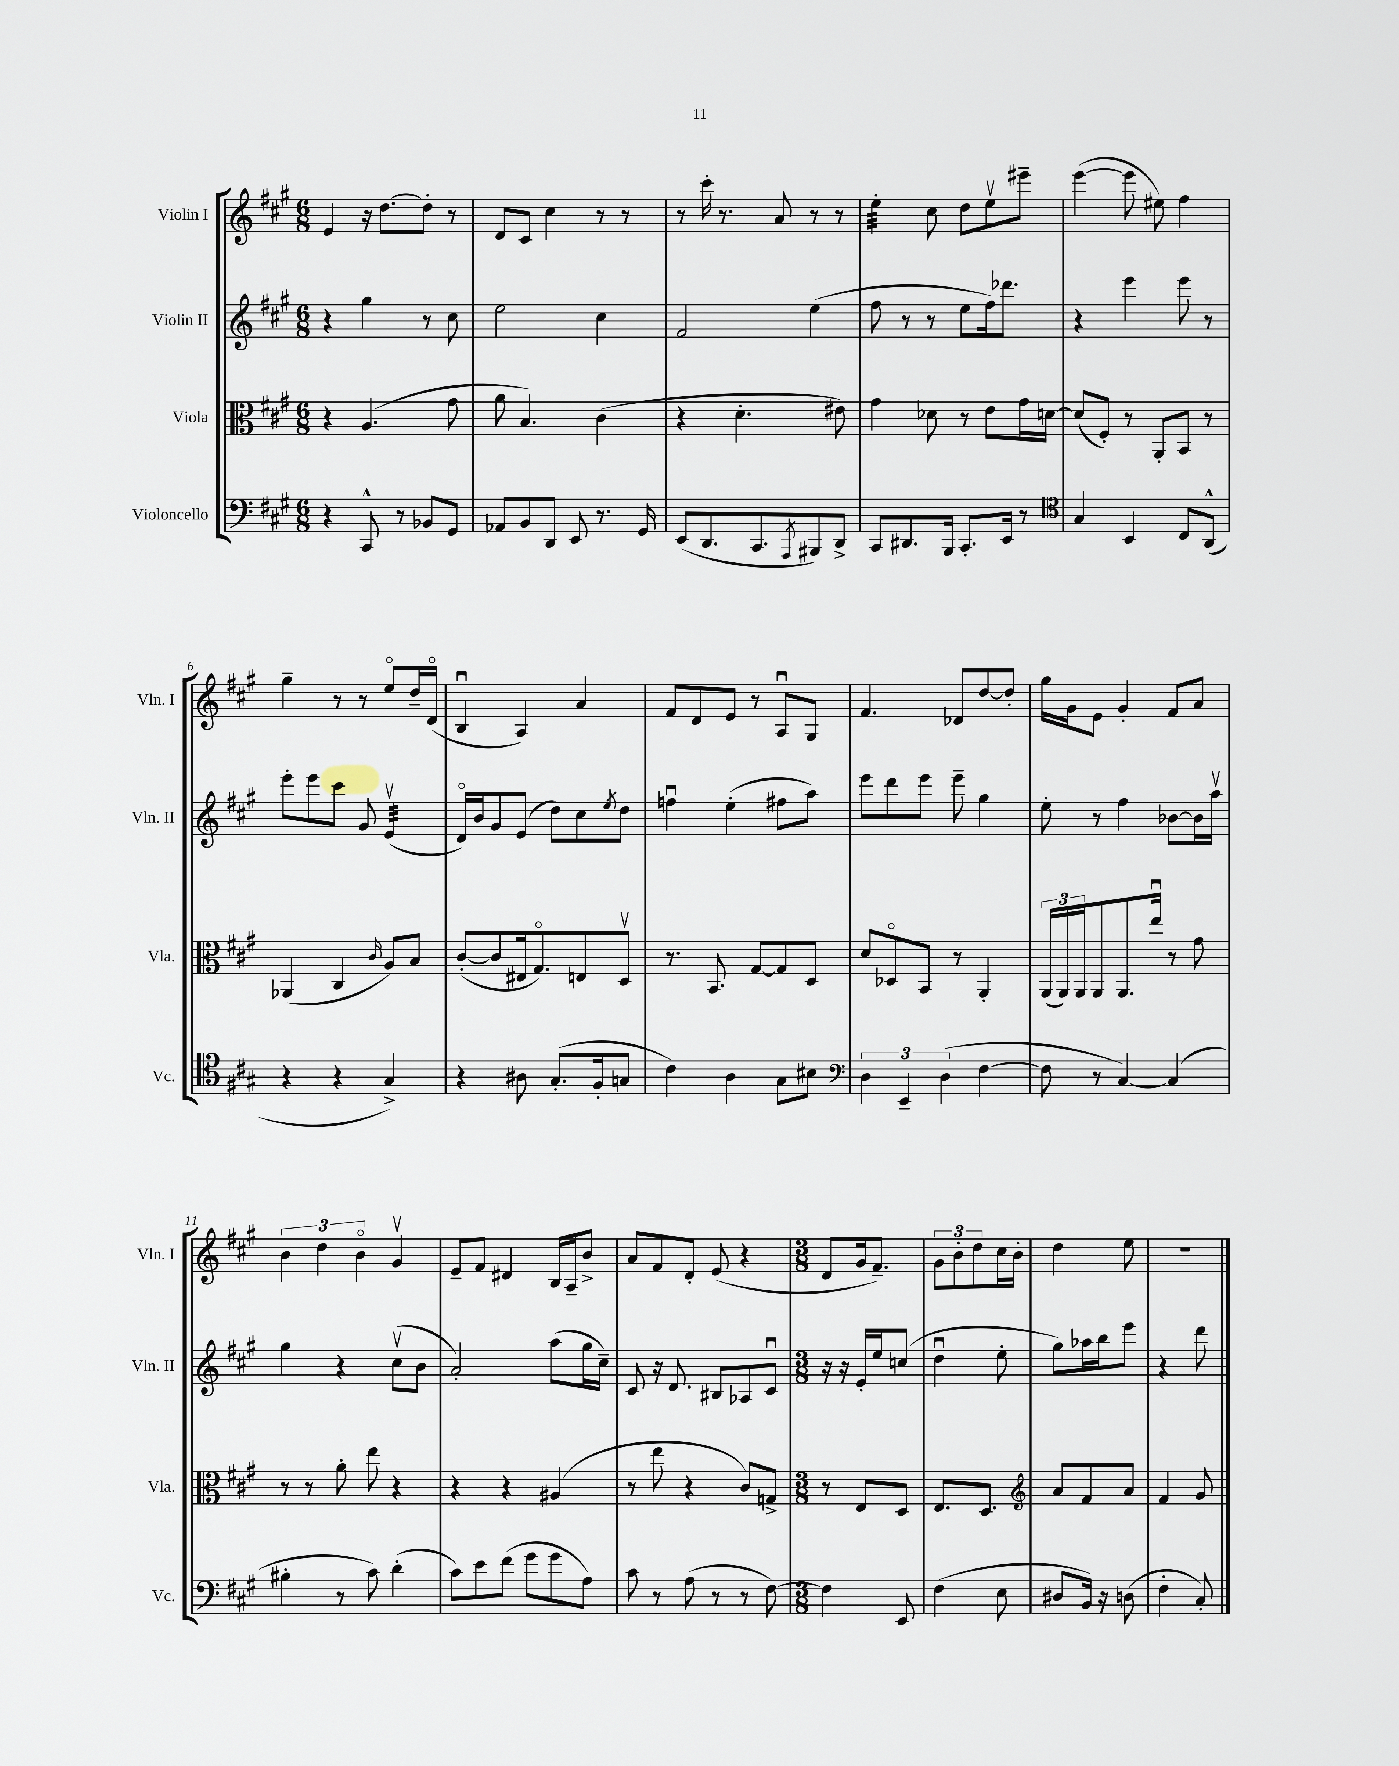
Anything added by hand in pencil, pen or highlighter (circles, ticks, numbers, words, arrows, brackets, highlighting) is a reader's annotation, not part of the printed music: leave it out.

**kern	**kern	**kern	**kern
*staff4	*staff3	*staff2	*staff1
*clefF4	*clefC3	*clefG2	*clefG2
*k[f#c#g#]	*k[f#c#g#]	*k[f#c#g#]	*k[f#c#g#]
*M6/8	*M6/8	*M6/8	*M6/8
4r	4r	4r	4e
8CC#^^	(4.A	4gg#	16r
.	.	.	[8.dd
8r	.	.	.
8BB-	.	8r	8dd']
8GG#	8g#	8cc#	8r
=	=	=	=
8AA-	8a	2ee	8d
8BB	4.B)	.	8c#
8DD	.	.	4cc#
8EE	.	.	.
8.r	(4c#	4cc#	8r
.	.	.	8r
16GG#	.	.	.
=	=	=	=
(8EE	4r	2f#	8r
8.DD	.	.	16ccc#'
.	.	.	8.r
.	4.d'	.	.
8.CC#	.	.	.
.	.	.	8a
8qAAA	.	.	.
8BBB#)	.	(4ee	8r
8DD^	8e#)	.	8r
=	=	=	=
8CC#	4g#	8ff#	4ee'
8.DD#	.	8r	.
.	8d-	8r	8cc#
16BBB	.	.	.
8.CC#'	8r	8ee	8dd
.	8e	16ff#)	8eev
16EE	.	8.ddd-	.
8r	16g#	.	8eee#~
.	[16d	.	.
=	=	=	=
*clefC4	*	*	*
4G#	(8d]	4r	([4eee
.	8F#')	.	.
4BB	8r	4eee	8eee]
.	8AA'	.	8ee#)
8C#	8BB	8eee	4ff#
(8AA^^	8r	8r	.
=	=	=	=
4r	(4AA-	8eee'	4gg#~
.	.	8eee	.
4r	4C#	8ccc#	8r
.	.	8g#	8r
.	16qqc#	.	.
4G#^)	8A)	(4ev	8eeo
.	8B	.	16dd~
.	.	.	(16do
=	=	=	=
4r	([8c#'	16do)	4Bu
.	.	16b	.
.	8c#]	8g#	.
8A#	16E#	(8e	4A)
.	8.G#o)	.	.
(8.G#'	.	8dd)	.
.	8E	8cc#	4a
16F#'	.	.	.
.	.	8qee	.
8G	8Dv	8dd	.
=	=	=	=
4c#)	8.r	4ffu	8f#
.	.	.	8d
.	8.BB	.	.
4A	.	(4ee'	8e
.	[8G#	.	8r
8G#	8G#]	8ff#	8Au
8B#	8D	8aa)	8G#
=	=	=	=
*clefF4	*	*	*
6D	8d	8eee	4.f#
.	8D-o	8ddd	.
6EE~	.	.	.
.	8BB	8eee	.
(6D	.	.	.
.	8r	8eee~	8d-
[4F#	4AA'	4gg#	[8dd
.	.	.	8dd']
=	=	=	=
8F#]	(24AA	8ee'	16gg#
.	24AA)	.	.
.	.	.	16g#
.	24AA	.	.
8r	8AA	8r	8e
[4C#)	8.AA	4ff#	4g#'
.	16eeu	.	.
(4C#]	8r	[8b-	8f#
.	8g#	16b-]	8a
.	.	16aav	.
=	=	=	=
4B#'	8r	4gg#	6b
.	8r	.	.
.	.	.	6dd
8r	8a'	4r	.
.	.	.	6bo
8c#)	8ee	.	.
(4d'	4r	(8cc#v	4g#v
.	.	8b	.
=	=	=	=
8c#)	4r	2a')	8e~
8e	.	.	8f#
(8f#	4r	.	4d#
8g#	.	.	.
8g#	(4A#	(8aa	16B
.	.	.	16A~
8A)	.	16gg#	8b^
.	.	16cc#~)	.
=	=	=	=
8c#	8r	8c#	8a
8r	8ee	16r	8f#
.	.	8.d	.
(8A	4r	.	8d'
8r	.	8B#	(8e
8r	8c#)	8A-	4r
[8F#)	8G^	8c#u	.
=	=	=	=
*M3/8	*M3/8	*M3/8	*M3/8
4F#]	8r	16r	8d
.	.	16r	.
.	8E	16e'	16g#
.	.	16ee	8.f#~)
8EE	8D	(8cc	.
=	=	=	=
(4F#	8.E	4ddu	12g#
.	.	.	12b'
.	.	.	12dd
.	8.D	.	.
8E	.	8ee'	16cc#
.	.	.	16b'
=	=	=	=
*	*clefG2	*	*
8D#	8a	8gg#)	4dd
16BB)	8f#	16aa-	.
16r	.	16bb	.
(8D	8a	8eee	8ee
=	=	=	=
4F#'	4f#	4r	4.r
8C#')	8g#	8ddd	.
==	==	==	==
*-	*-	*-	*-
